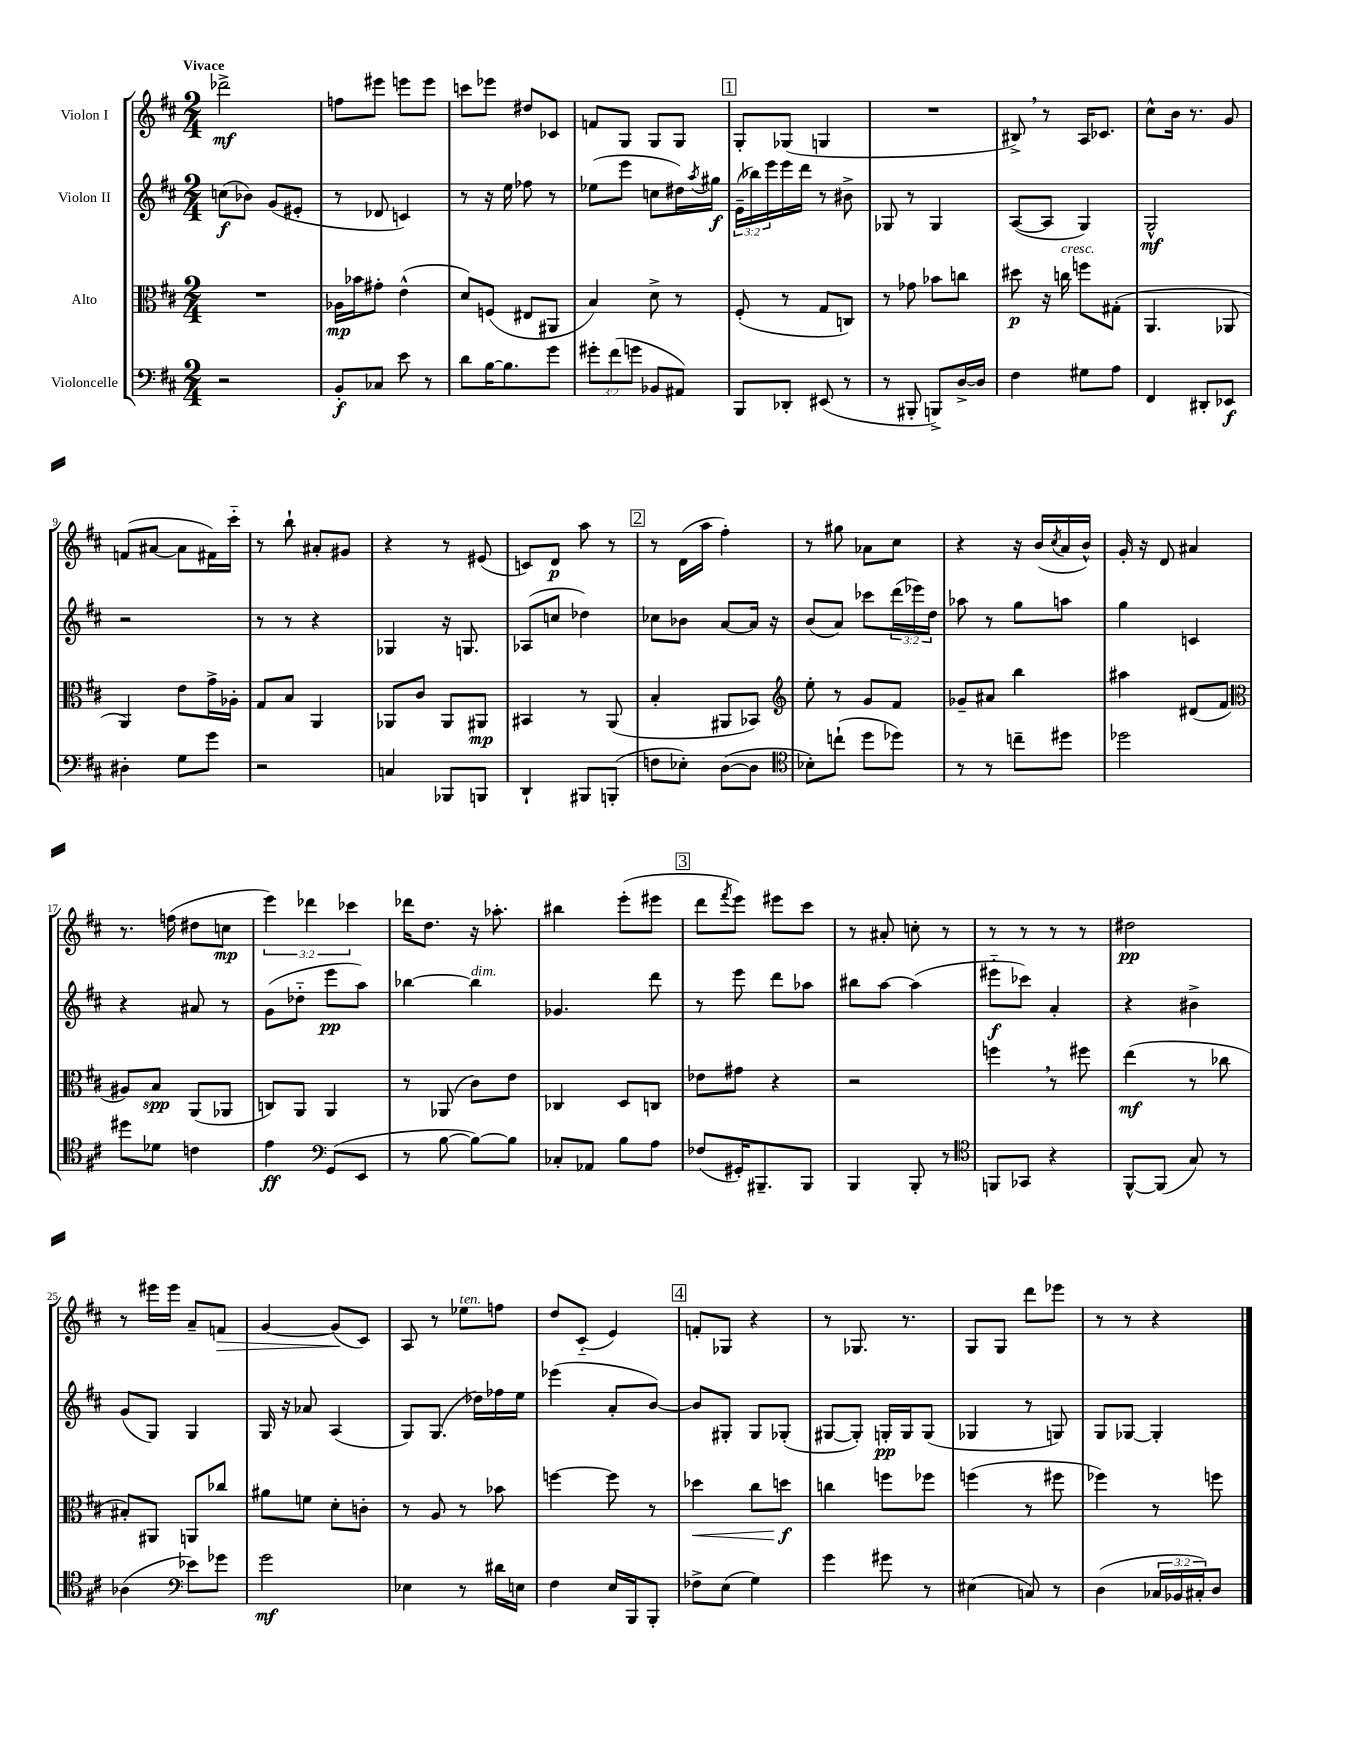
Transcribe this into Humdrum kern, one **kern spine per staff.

**kern	**dynam	**kern	**dynam	**kern	**dynam	**kern	**dynam
*part4	*part4	*part3	*part3	*part2	*part2	*part1	*part1
*staff4	*staff4	*staff3	*staff3	*staff2	*staff2	*staff1	*staff1
*I"Violoncelle	*	*I"Alto	*	*I"Violon II	*	*I"Violon I	*
*clefF4	*	*clefC3	*	*clefG2	*	*clefG2	*
*k[f#c#]	*	*k[f#c#]	*	*k[f#c#]	*	*k[f#c#]	*
*M2/4	*	*M2/4	*	*M2/4	*	*M2/4	*
=1	=1	=1	=1	=1	=1	=1	=1
!	!	!	!	!	!	!LO:TX:a:B:t=Vivace	!
2r	.	2r	.	(8ccn\L	f	2ddd-X^\	mf
.	.	.	.	8b-X\J)	.	.	.
.	.	.	.	(8g/L	.	.	.
.	.	.	.	8e#X'/J	.	.	.
=2	=2	=2	=2	=2	=2	=2	=2
8BB'/L	f	16A-X\LL	mp	8r	.	8ffn\L	.
.	.	16b-X\J	.	.	.	.	.
8C-X/J	.	8g#X'\J	.	8d-X/	.	8eee#X\J	.
8e\	.	(4e^^\	.	4cn/)	.	8eeen\L	.
8r	.	.	.	.	.	8eee\J	.
=3	=3	=3	=3	=3	=3	=3	=3
8d\L	.	8d/L)	.	8r	.	8cccn\L	.
[16B\K	.	(8Fn/J	.	16r	.	8eee-X\J	.
8.B\]	.	.	.	16ee\	.	.	.
.	.	8E#X/L	.	8ff-X\	.	8dd#X/L	.
8g\J	.	8AA#X/J	.	8r	.	8c-X/J	.
=4	=4	=4	=4	=4	=4	=4	=4
12g#X'\L	.	4B/)	.	(8ee-X\L	.	8fn/L	.
(12f#\	.	.	.	.	.	.	.
.	.	.	.	8eee\J	.	8G/J	.
12gn\J	.	.	.	.	.	.	.
8BB-X/L	.	8d^\	.	8ccn\L	.	8G/L	.
8AA#X/J)	.	8r	.	16dd#X\L)	.	8G/J	.
.	.	.	.	8qaa/	.	.	.
.	.	.	.	16gg#X\JJ	f	.	.
!!LO:REH:place=s1:t=1
=5	=5	=5	=5	=5	=5	=5	=5
8BBB/L	.	(8F#'/	.	(24e~\LL	.	8G'/L	.
.	.	.	.	24bb-X\)	.	.	.
.	.	.	.	24eee\	.	.	.
8DD-X'/J	.	8r	.	16eee\	.	(8G-X/J	.
.	.	.	.	16ddd\JJ	.	.	.
(8EE#X/	.	8G/L	.	8r	.	4Gn/	.
8r	.	8Cn/J)	.	8b#X^\	.	.	.
=6	=6	=6	=6	=6	=6	=6	=6
8r	.	8r	.	8G-X/	.	2r	.
8BBB#X'/	.	8g-X\	.	8r	.	.	.
8BBBn^/L)	.	8b-X\L	.	4G-/	.	.	.
[16D^/L	.	8ccn\J	.	.	.	.	.
16D/JJ]	.	.	.	.	.	.	.
=7	=7	=7	=7	=7	=7	=7	=7
4F#\	.	8dd#X\	p	([8A/L	.	8B#X^,/)	.
.	.	16r	.	8A/J]	.	8r	.
!	!	!LO:TX:a:i:t=cresc.	!	!	!	!	!
.	.	16ccn\	.	.	.	.	.
8G#X\L	.	8ffn\L	.	4G/)	.	16A/KL	.
.	.	.	.	.	.	8.c-X/J	.
8A\J	.	(8G#X'\J	.	.	.	.	.
=8	=8	=8	=8	=8	=8	=8	=8
4FF#/	.	4.AA/	.	2G^^/	mf	8cc#^^\L	.
.	.	.	.	.	.	16b\Jk	.
.	.	.	.	.	.	8.r	.
8DD#X'/L	.	.	.	.	.	.	.
8EE-X/J	f	8AA-X/	.	.	.	8g/	.
!!LO:LB:g=z
=9	=9	=9	=9	=9	=9	=9	=9
4D#X'\	.	4AA/)	.	2r	.	(8fn/L	.
.	.	.	.	.	.	[8a#X/J	.
8G\L	.	8e\L	.	.	.	8a#\L]	.
8g\J	.	16g^\L	.	.	.	16f#X\L)	.
.	.	16A-X'\JJ	.	.	.	16ccc#\JJ	.
=10	=10	=10	=10	=10	=10	=10	=10
2r	.	8G/L	.	8r	.	8r	.
.	.	8B/J	.	8r	.	8bb`\	.
.	.	4AA/	.	4r	.	8a#X'/L	.
.	.	.	.	.	.	8g#X/J	.
=11	=11	=11	=11	=11	=11	=11	=11
4Cn/	.	8AA-X/L	.	4G-X/	.	4r	.
.	.	8c#/J	.	.	.	.	.
8BBB-X/L	.	8AA-/L	.	16r	.	8r	.
.	.	.	.	8.Gn/	.	.	.
8BBBn/J	.	8AA#X/J	mp	.	.	(8e#X/	.
=12	=12	=12	=12	=12	=12	=12	=12
4DD`/	.	4BB#X/	.	(8A-X/L	.	8cn/L)	.
.	.	.	.	8ccn/J	.	8d/J	p
8BBB#X/L	.	8r	.	4dd-X\)	.	8aa\	.
(8BBBn'/J	.	(8AA/	.	.	.	8r	.
!!LO:REH:place=s1:t=2
=13	=13	=13	=13	=13	=13	=13	=13
8Fn\L	.	4B'/	.	8cc-X\L	.	8r	.
8E-X'\J)	.	.	.	8b-X\J	.	(16d\LL	.
.	.	.	.	.	.	16aa\JJ	.
([8D\L	.	8AA#X/L	.	[8a/L	.	4ff#'\)	.
8D\J]	.	8BB-X/J)	.	16a/Jk]	.	.	.
.	.	.	.	16r	.	.	.
=14	=14	=14	=14	=14	=14	=14	=14
*clefC4	*	*clefG2	*	*	*	*	*
8B-X'\L)	.	8ee'\	.	(8b/L	.	8r	.
(8ccn`\J	.	8r	.	8a/J)	.	8gg#X\	.
8dd\L	.	8g/L	.	8ccc-X\L	.	8a-X\L	.
8dd-X\J)	.	8f#/J	.	(24ddd\L	.	8cc#\J	.
.	.	.	.	24eee-X\)	.	.	.
.	.	.	.	24dd\JJ	.	.	.
=15	=15	=15	=15	=15	=15	=15	=15
8r	.	8g-X~/L	.	8aa-X\	.	4r	.
8r	.	8a#X/J	.	8r	.	.	.
8ccn~\L	.	4bb\	.	8gg\L	.	16r	.
.	.	.	.	.	.	(16b/LL	.
.	.	.	.	.	.	8qcc#/	.
8dd#X\J	.	.	.	8aan\J	.	16a/	.
.	.	.	.	.	.	16b^^/JJ)	.
=16	=16	=16	=16	=16	=16	=16	=16
2dd-X\	.	4aa#X\	.	4gg\	.	16g'/	.
.	.	.	.	.	.	16r	.
.	.	.	.	.	.	8d/	.
.	.	(8d#X/L	.	4cn/	.	4a#X/	.
.	.	8f#/J	.	.	.	.	.
!!LO:LB:g=z
=17	=17	=17	=17	=17	=17	=17	=17
*	*	*clefC3	*	*	*	*	*
8dd#X\L	.	8A#X/L)	.	4r	.	8.r	.
8d-X\J	.	8B/J	spp	.	.	.	.
.	.	.	.	.	.	(16ffn\	.
4cn\	.	(8AA/L	.	8a#X/	.	8dd#X\L	.
.	.	8AA-X/J	.	8r	.	8ccn\J	mp
=18	=18	=18	=18	=18	=18	=18	=18
4e\	ff	8Cn/L)	.	(8g\L	.	6eee\)	.
.	.	8AA/J	.	8dd-X\J	.	.	.
.	.	.	.	.	.	6ddd-X\	.
*clefF4	*	*	*	*	*	*	*
(8GG/L	.	4AA/	.	8eee\L	pp	.	.
.	.	.	.	.	.	6ccc-X\	.
8EE/J	.	.	.	8aa\J)	.	.	.
=19	=19	=19	=19	=19	=19	=19	=19
8r	.	8r	.	[4bb-X\	.	16ddd-X\KL	.
.	.	.	.	.	.	8.dd\J	.
[8B\	.	(8AA-X/	.	.	.	.	.
!	!	!	!	!LO:TX:a:i:t=dim.	!	!	!
8B\L_)	.	8c#\L)	.	4bb-\]	.	16r	.
.	.	.	.	.	.	8.aa-X'\	.
8B\J]	.	8e\J	.	.	.	.	.
=20	=20	=20	=20	=20	=20	=20	=20
8C-X'/L	.	4C-X/	.	4.g-X/	.	4bb#X\	.
8AA-X/J	.	.	.	.	.	.	.
8B\L	.	8D/L	.	.	.	(8eee'\L	.
8A\J	.	8Cn/J	.	8ddd\	.	8eee#X\J	.
!!LO:REH:place=s1:t=3
=21	=21	=21	=21	=21	=21	=21	=21
(8F-X/L	.	8e-X\L	.	8r	.	8ddd\L	.
.	.	.	.	.	.	8qfff#/	.
16GG#X'/K)	.	8g#X\J	.	8eee\	.	8eee\J)	.
8.BBB#X~/	.	.	.	.	.	.	.
.	.	4r	.	8ddd\L	.	8eee#X\L	.
8BBB#/J	.	.	.	8aa-X\J	.	8ccc#\J	.
=22	=22	=22	=22	=22	=22	=22	=22
4BBB/	.	2r	.	8bb#X\L	.	8r	.
.	.	.	.	[8aa\J	.	8a#X'/	.
8BBB'/	.	.	.	(4aa\]	.	8ccn'\	.
8r	.	.	.	.	.	8r	.
=23	=23	=23	=23	=23	=23	=23	=23
*clefC4	*	*	*	*	*	*	*
8FFn/L	.	4ffn,\	.	8eee#X\L	f	8r	.
8GG-X/J	.	.	.	8ccc-X\J)	.	8r	.
4r	.	8r	.	4a'/	.	8r	.
.	.	8ff#X\	.	.	.	8r	.
=24	=24	=24	=24	=24	=24	=24	=24
[8FF#^^/L	.	(4ee\	mf	4r	.	2dd#X\	pp
(8FF#/J]	.	.	.	.	.	.	.
8G/)	.	8r	.	4b#X^\	.	.	.
8r	.	8cc-X\	.	.	.	.	.
!!LO:LB:g=z
=25	=25	=25	=25	=25	=25	=25	=25
(4A-X\	.	8B#X'/L)	.	(8g/L	.	8r	.
.	.	8AA#X/J	.	8G/J)	.	16eee#X\LL	.
.	.	.	.	.	.	16eee#\JJ	.
*clefF4	*	*	*	*	*	*	*
8e-X\L)	.	8AAn/L	.	4G/	.	8a~/L	.
!	!	!	!	!	!	!	!LO:HP:b
8g-X\J	.	8cc-X/J	.	.	.	8fn/J	>
=26	=26	=26	=26	=26	=26	=26	=26
2g\	mf	8a#X\L	.	16G/	.	[4g/	.
.	.	.	.	16r	.	.	.
.	.	8fn\J	.	8a-X/	.	.	.
.	.	8d'\L	.	(4A/	.	(8g/L]	.
.	.	8cn'\J	.	.	.	8c#/J)	]
=27	=27	=27	=27	=27	=27	=27	=27
4E-X\	.	8r	.	8G/L)	.	8A/	.
.	.	8A/	.	(8.G/J	.	8r	.
!	!	!	!	!	!	!LO:TX:a:i:t=ten.	!
8r	.	8r	.	.	.	8ee-X\L	.
.	.	.	.	16dd-X\LL)	.	.	.
16d#X\LL	.	8b-X\	.	16ff-X\	.	8ffn\J	.
16En\JJ	.	.	.	16ee\JJ	.	.	.
=28	=28	=28	=28	=28	=28	=28	=28
4F#\	.	[4ffn\	.	(4eee-X\	.	8dd/L	.
.	.	.	.	.	.	(8c#/J	.
16E/LL	.	8ff\]	.	8a'/L	.	4e/)	.
16BBB/J	.	.	.	.	.	.	.
8BBB'/J	.	8r	.	[8b/J)	.	.	.
!!LO:REH:place=s1:t=4
=29	=29	=29	=29	=29	=29	=29	=29
!	!	!	!LO:HP:b	!	!	!	!
8F-X^\L	.	4dd-X\	<	8b/L]	.	8fn'/L	.
(8E\J	.	.	.	8G#X'/J	.	8G-X/J	.
4G\)	.	8cc#\L	.	8G#/L	.	4r	.
.	.	8ddn\J	f	(8G-X'/J	.	.	.
.	.	.	[	.	.	.	.
=30	=30	=30	=30	=30	=30	=30	=30
4g\	.	4ccn\	.	[8G#X/L	.	8r	.
.	.	.	.	8G#'/J])	.	8.G-X/	.
8g#X\	.	8ffn\L	.	16Gn'/LL	pp	.	.
.	.	.	.	16G/J	.	8.r	.
8r	.	8ff-X\J	.	(8G/J	.	.	.
=31	=31	=31	=31	=31	=31	=31	=31
(4E#X\	.	(4ffn\	.	4G-X/	.	8G/L	.
.	.	.	.	.	.	8G/J	.
8Cn/)	.	8r	.	8r	.	8ddd\L	.
8r	.	8ff#X\	.	8Gn/)	.	8eee-X\J	.
=32	=32	=32	=32	=32	=32	=32	=32
(4D\	.	4ff-X\)	.	8G/L	.	8r	.
.	.	.	.	[8G-X/J	.	8r	.
24C-X/LL	.	8r	.	4G-'/]	.	4r	.
24BB-X/	.	.	.	.	.	.	.
24C#X'/J)	.	.	.	.	.	.	.
8D/J	.	8ffn\	.	.	.	.	.
==	==	==	==	==	==	==	==
*-	*-	*-	*-	*-	*-	*-	*-
